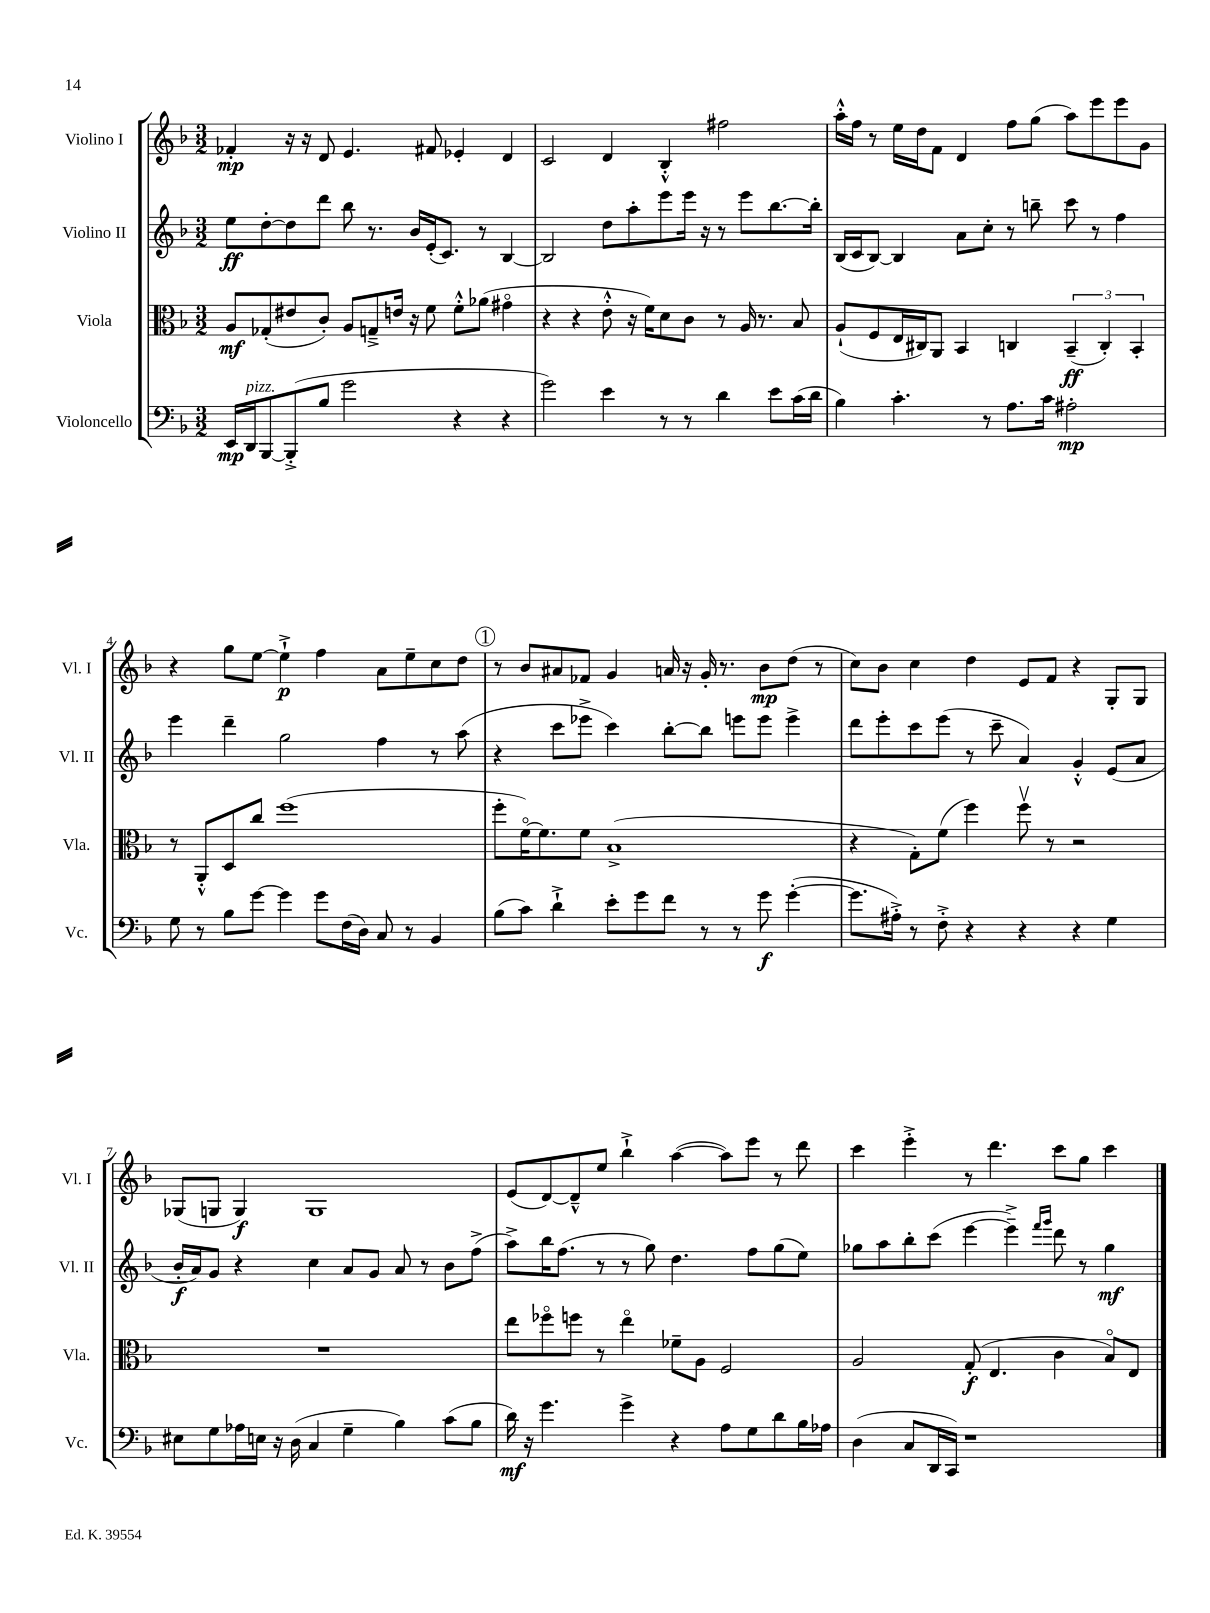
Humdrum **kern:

**kern	**kern	**kern	**kern
*staff4	*staff3	*staff2	*staff1
*clefF4	*clefC3	*clefG2	*clefG2
*k[b-]	*k[b-]	*k[b-]	*k[b-]
*M3/2	*M3/2	*M3/2	*M3/2
16EE/LL	8A/L	8ee\L	4f-'/
16DD/J	.	.	.
[8BBB-/	(8G-'/	[8dd'\	.
(8BBB-'^/]	8e#/	8dd\]	16r
.	.	.	16r
8B-/J	8c'/J)	8ddd\J	8d/
2g\	8A/L	8bb-\	4.e/
.	8G~^/	8.r	.
.	16e/Jk	.	.
.	16r	16b-/LL	.
.	8f\	(16e'/J	8f#/
.	.	8.c/J)	.
4r	8f'^^\L	.	4e-'/
.	(8a-\J	8r	.
4r	4g#o\	[4B-/	4d/
=	=	=	=
2g\)	4r	2B-/]	2c/
.	4r	.	.
4e\	8e'^^\	8dd\L	4d/
.	16r	8aa'\	.
.	16f\LK)	.	.
8r	8d\	8eee\	4B-'^^/
8r	8c\J	16eee\Jk	.
.	.	16r	.
4d\	8r	8r	2ff#\
.	16A/	8eee\L	.
.	8.r	.	.
8e\L	.	[8.bb-\	.
(16c\L	8B-/	.	.
16d\JJ	.	16bb-'\]Jk	.
=	=	=	=
4B-\)	(8A`/L	(16B-/LL	16aa'^^\LL
.	.	16c/J	16ff\JJ
.	8F/	[8B-/J)	8r
4.c'\	16E/L	4B-/]	16ee\LL
.	16C#/J)	.	16dd\J
.	8AA/J	.	8f\J
.	4BB-/	8a\L	4d/
8r	.	8cc'\J	.
8.A\L	4C/	8r	8ff\L
.	.	8bb~\	(8gg\J
16c\Jk	.	.	.
2A#'\	(6BB-~/	8ccc\	8aa\L)
.	.	8r	8eee\
.	6C'/)	.	.
.	.	4ff\	8eee\
.	6BB-'/	.	.
.	.	.	8g\J
=	=	=	=
8G\	8r	4eee\	4r
8r	8AA'^^/L	.	.
8B-\L	8D/	4ddd~\	8gg\L
[8g\J	8cc/J	.	[8ee\J
4g\]	(1ff	2gg\	4ee`^\]
8g\L	.	.	4ff\
(16F\L	.	.	.
16D\JJ)	.	.	.
8C/	.	4ff\	8a\L
8r	.	.	8ee~\
4BB-/	.	8r	8cc\
.	.	(8aa\	8dd\J
=	=	=	=
(8B-\L	8ff'\L	4r	8r
8c\J)	[16fo\K)	.	8b-/L
.	8.f\]	.	.
4d`^\	.	8ccc\L	8a#/
.	8f\J	8eee-^\J	8f-/J
8e'\L	(1B-^	4ccc\)	4g/
8g\	.	.	.
8f\J	.	[8bb-'\L	16a/
.	.	.	16r
8r	.	8bb-\]J	16g'/
.	.	.	8.r
8r	.	8eee\L	.
8g\	.	8eee\J	8b-\L
([4g'\	.	4eee^\	(8dd\J
.	.	.	8r
=	=	=	=
8.g\]L	4r	8ddd\L	8cc\L)
.	.	8eee'\	8b-\J
16A#'^\Jk)	.	.	.
8r	8G'\L)	8ccc\	4cc\
8F'^\	(8f\J	(8eee\J	.
4r	4ff\)	8r	4dd\
.	.	8ccc~\	.
4r	8ffv\	4a/)	8e/L
.	8r	.	8f/J
4r	2r	4g'^^/	4r
4G\	.	(8e/L	8G'/L
.	.	8a/J	8G/J
=	=	=	=
8E#\L	1.r	16b-'/LL	(8G-/L
.	.	16a/J)	.
8G\	.	8g/J	8G/J
16A-\L	.	4r	4G/)
16E\JJ	.	.	.
16r	.	.	.
(16D\	.	.	.
4C/	.	4cc\	1G
4G~\	.	8a/L	.
.	.	8g/J	.
4B-\)	.	8a/	.
.	.	8r	.
(8c\L	.	8b-\L	.
8B-\J	.	(8ff^\J	.
=	=	=	=
16d\)	8ee\L	8aa^\L)	(8e/L
16r	.	.	.
4.g\	8ff-o\	16bb-\K	[8d/)
.	.	(8.ff\J	.
.	8ff\J	.	8d~^^/]
.	8r	8r	8ee/J
4g^\	4eeo\	8r	4bb-`^\
.	.	8gg\)	.
4r	8f-~\L	4.dd\	([4aa\
.	8A\J	.	.
8A\L	2F/	.	8aa\]L)
8G\	.	8ff\L	8eee\J
8d\	.	(8gg\	8r
16B-\L	.	8ee\J)	8ddd\
16A-\JJ	.	.	.
=	=	=	=
(4D\	2A/	8gg-\L	4ccc\
.	.	8aa\	.
8C/L	.	8bb-'\	4eee'^\
16DD/L	.	(8ccc\J	.
16CC/JJ)	.	.	.
1r	(8G'/	[4eee\	8r
.	4.E/	.	4.ddd\
.	.	4eee~^\])	.
.	.	16qqfff/LL	.
.	.	16qqggg/JJ	.
.	4c\	8ddd\	8ccc\L
.	.	8r	8gg\J
.	8B-o/L)	4gg-\	4ccc\
.	8E/J	.	.
==	==	==	==
*-	*-	*-	*-
